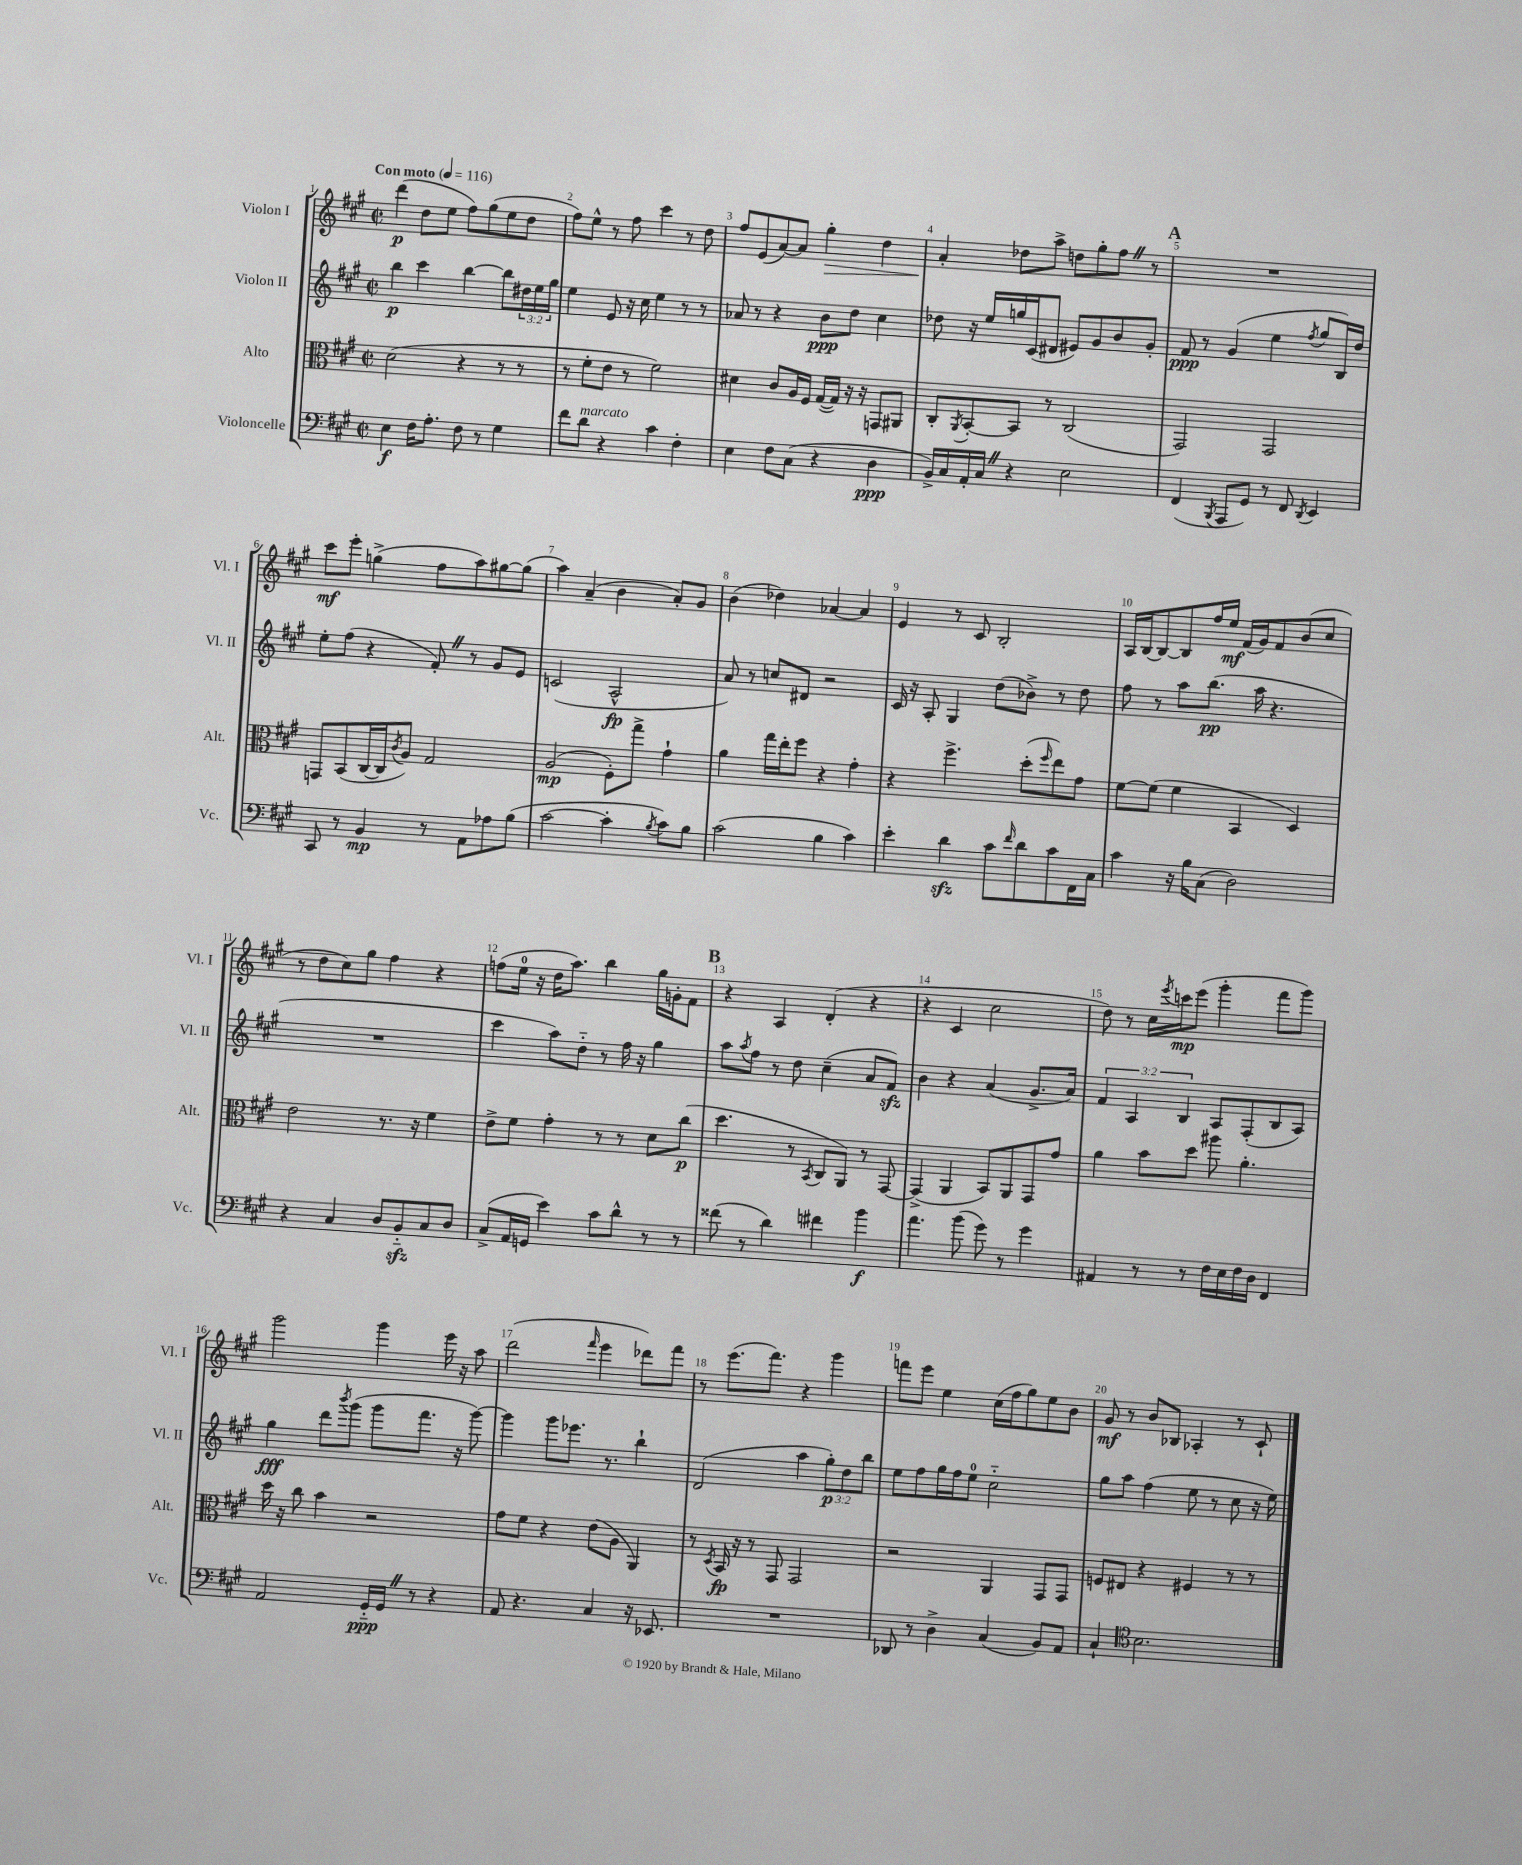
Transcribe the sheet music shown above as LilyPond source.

<<
\new StaffGroup <<
\new Staff = "s0" \with { instrumentName = "Violon I" shortInstrumentName = "Vl. I" } {
    \clef treble \key a \major \defaultTimeSignature \time 2/2 \tempo "Con moto" 4 = 116
    d'''4\p( d''8 e''8 fis''8) gis''8( e''8 d''8 |
    fis''8) e''8-^ r8 fis''8 cis'''4 r8 d''8 |
    fis''8 e'8( a'8~) a'8 gis''4-.\> d''4 |
    a'4-.\! des''8 a''8-> d''8 gis''8-. fis''8 \once \override BreathingSign.text = \markup { \musicglyph "scripts.caesura.straight" } \breathe r8 |
    \mark \markup { \bold "A" } R1 |
    cis'''8\mf e'''8-. g''4->( fis''8 a''8) gis''8~ gis''8( |
    a''4) a'4--( b'4 a'8-.) gis'8 |
    b'4( des''4) aes'4~ aes'4 |
    e'4 r8 cis'8 b2-. |
    a16 b16~ b8~ b8 fis''16 e''16\mf fis'16( gis'16) fis'8 b'8( cis''8 |
    r8 d''8 cis''8) gis''8 fis''4 r4 |
    f''8( e''16-0 r16 d''16 a''8.) b''4 gis''16 g'16-. fis'8 |
    \mark \markup { \bold "B" } r4 a4 d'4-.( r4 |
    r4 cis'4 cis''2 |
    d''8) r8 cis''16 \acciaccatura { e'''8 } c'''16\mp e'''8( gis'''4-. fis'''8 gis'''8) |
    gis'''2 gis'''4 e'''16 r16 a''8 |
    d'''2( \grace { fis'''16 } e'''4 des'''8) fis'''8 |
    r8 e'''8.( fis'''8.) r4 gis'''4 |
    f'''8 e'''8 e''4 cis''16( fis''16 gis''8) e''8 b'8 |
    gis'8\mf r8 b'8 bes8 aes4-. r8 cis'8-! \bar "|." |
}
\new Staff = "s1" \with { instrumentName = "Violon II" shortInstrumentName = "Vl. II" } {
    \clef treble \key a \major \defaultTimeSignature \time 2/2 \override Staff.TupletNumber.text = #tuplet-number::calc-fraction-text
    b''4\p cis'''4 b''4~ b''8 \tuplet 3/2 { dis''16 e''16 gis''16 } |
    e''4 e'8 r16 cis''16 e''4 r8 r8 |
    aes'8 r8 r4 b'8\ppp d''8 cis''4 |
    des''8 r16 e''16 g''16 cis'16( dis'8 eis'8) gis'8 b'8 gis'8-. |
    \mark \markup { \bold "A" } fis'8\ppp r8 gis'4( e''4 \acciaccatura { fis''8 } gis''8 b16) d''16 |
    e''8-. fis''8( r4 fis'8-.) \once \override BreathingSign.text = \markup { \musicglyph "scripts.caesura.straight" } \breathe r8 gis'8 e'8 |
    c'2( a2-^\fp |
    a'8) r8 c''8 dis'8 r2 |
    cis'16 r16 a8-. gis4 d''8( bes'8->) r8 d''8 |
    fis''8 r8 a''8 b''8.\pp( a''16 r4. |
    R1 |
    cis'''4 a''8) d''8-_ r8 fis''16 r16 gis''4 |
    \mark \markup { \bold "B" } a''8 \acciaccatura { a''8 } fis''8 r8 d''8 cis''4--( a'8 fis'8\sfz) |
    b'4 r4 a'4( gis'8.-> a'16) |
    \tuplet 3/2 { fis'4 a4 b4 } a8 fis8-.( b8 a8) |
    gis''4\fff d'''8 \acciaccatura { b'''8 } gis'''8( gis'''8 fis'''8. r16 gis'''8~) |
    gis'''4 gis'''8 ees'''8. r8. b''4-! |
    d'2( a''4 \tuplet 3/2 { gis''8-.\p) d''8 b''8 } |
    e''8 fis''8 gis''16 fis''16 e''8-0 cis''2-_ |
    gis''8 a''8 fis''4( e''8 r8 cis''8 r16 e''16) \bar "|." |
}
\new Staff = "s2" \with { instrumentName = "Alto" shortInstrumentName = "Alt." } {
    \clef alto \key a \major \defaultTimeSignature \time 2/2
    d'2( r4 r8 r8 |
    r8 fis'8-. e'8 r8 fis'2) |
    dis'4 cis'8 a16 fis16 gis16~( gis16) r16 r16 g,8 ais,8 |
    cis8-. \acciaccatura { a,8 } b,8~-. b,8 r8 cis2( |
    \mark \markup { \bold "A" } gis,2) gis,2 |
    g,8 b,8( cis16~ cis16 \acciaccatura { cis'8 } a8) gis2 |
    a2\mp( fis8-.) gis''8-> gis'4-! |
    a'4 gis''16 e''16-. fis''8 r4 gis'4-. |
    r4 fis''4.-> d''8-.( \grace { fis''16 } e''8) gis'8 |
    fis'8~ fis'8( fis'4 b,4 d4) |
    e'2 r8. r16 fis'4 |
    e'8-> fis'8 gis'4-. r8 r8 d'8 cis''8\p( |
    \mark \markup { \bold "B" } d''4. r8 \acciaccatura { b,8 } cis8 a,8) r8 gis,8~ |
    gis,4->( a,4 b,8) a,8 gis,8 gis'8 |
    a'4 b'8 d''8 ais''8 a'4.-. |
    d''16 r16 cis''8 b'4 r2 |
    gis'8 fis'8 r4 e'8( a8 a,4) |
    r8 \acciaccatura { d8 } b,16\fp r16 r8 gis,8 gis,2 |
    r2 a,4 gis,8 gis,8 |
    f8 eis8 r4 fis4 r8 r8 \bar "|." |
}
\new Staff = "s3" \with { instrumentName = "Violoncelle" shortInstrumentName = "Vc." } {
    \clef bass \key a \major \defaultTimeSignature \time 2/2
    e4\f fis16 a8.-. fis8 r8 gis4 |
    fis'8 d'8^\markup { \italic "marcato" } r4 cis'4 fis4-. |
    e4 fis8 cis8( r4 d4\ppp |
    b,16->) cis16 a,16-. cis16 \once \override BreathingSign.text = \markup { \musicglyph "scripts.caesura.straight" } \breathe r4 e2 |
    \mark \markup { \bold "A" } fis,4( \acciaccatura { b,,8 } a,,8 gis,8) r8 fis,8 \acciaccatura { d,8 } e,4 |
    cis,8 r8 b,4\mp r8 a,8 aes8 b8( |
    cis'2~ cis'4-. \acciaccatura { b8 } cis'8) b8 |
    cis'2( b4 cis'4) |
    e'4-. d'4\sfz cis'8 \grace { fis'16 } d'8 cis'8 fis,16 cis16 |
    cis'4 r16 b16 cis8( d2) |
    r4 cis4 d8 b,8-_\sfz cis8 d8 |
    cis8->( a,16 g,16 e'4) cis'8 d'8-^ r8 r8 |
    \mark \markup { \bold "B" } fisis'8( r8 d'4) fis'4 b'4\f |
    a'4. b'8( gis'8) r8 gis'4 |
    ais,4 r8 r8 fis16 e16 fis16 d16 fis,4 |
    a,2 gis,16-_\ppp gis,16 \once \override BreathingSign.text = \markup { \musicglyph "scripts.caesura.straight" } \breathe r8 r4 |
    a,8 r4. cis4 r16 ees,8. |
    R1 |
    des,8 r8 d4-> cis4( b,8) a,8 |
    cis4-! \clef tenor b2. \bar "|." |
}
>>
>>
\layout { \context { \Score \override BarNumber.break-visibility = ##(#f #t #t) barNumberVisibility = #all-bar-numbers-visible } }
